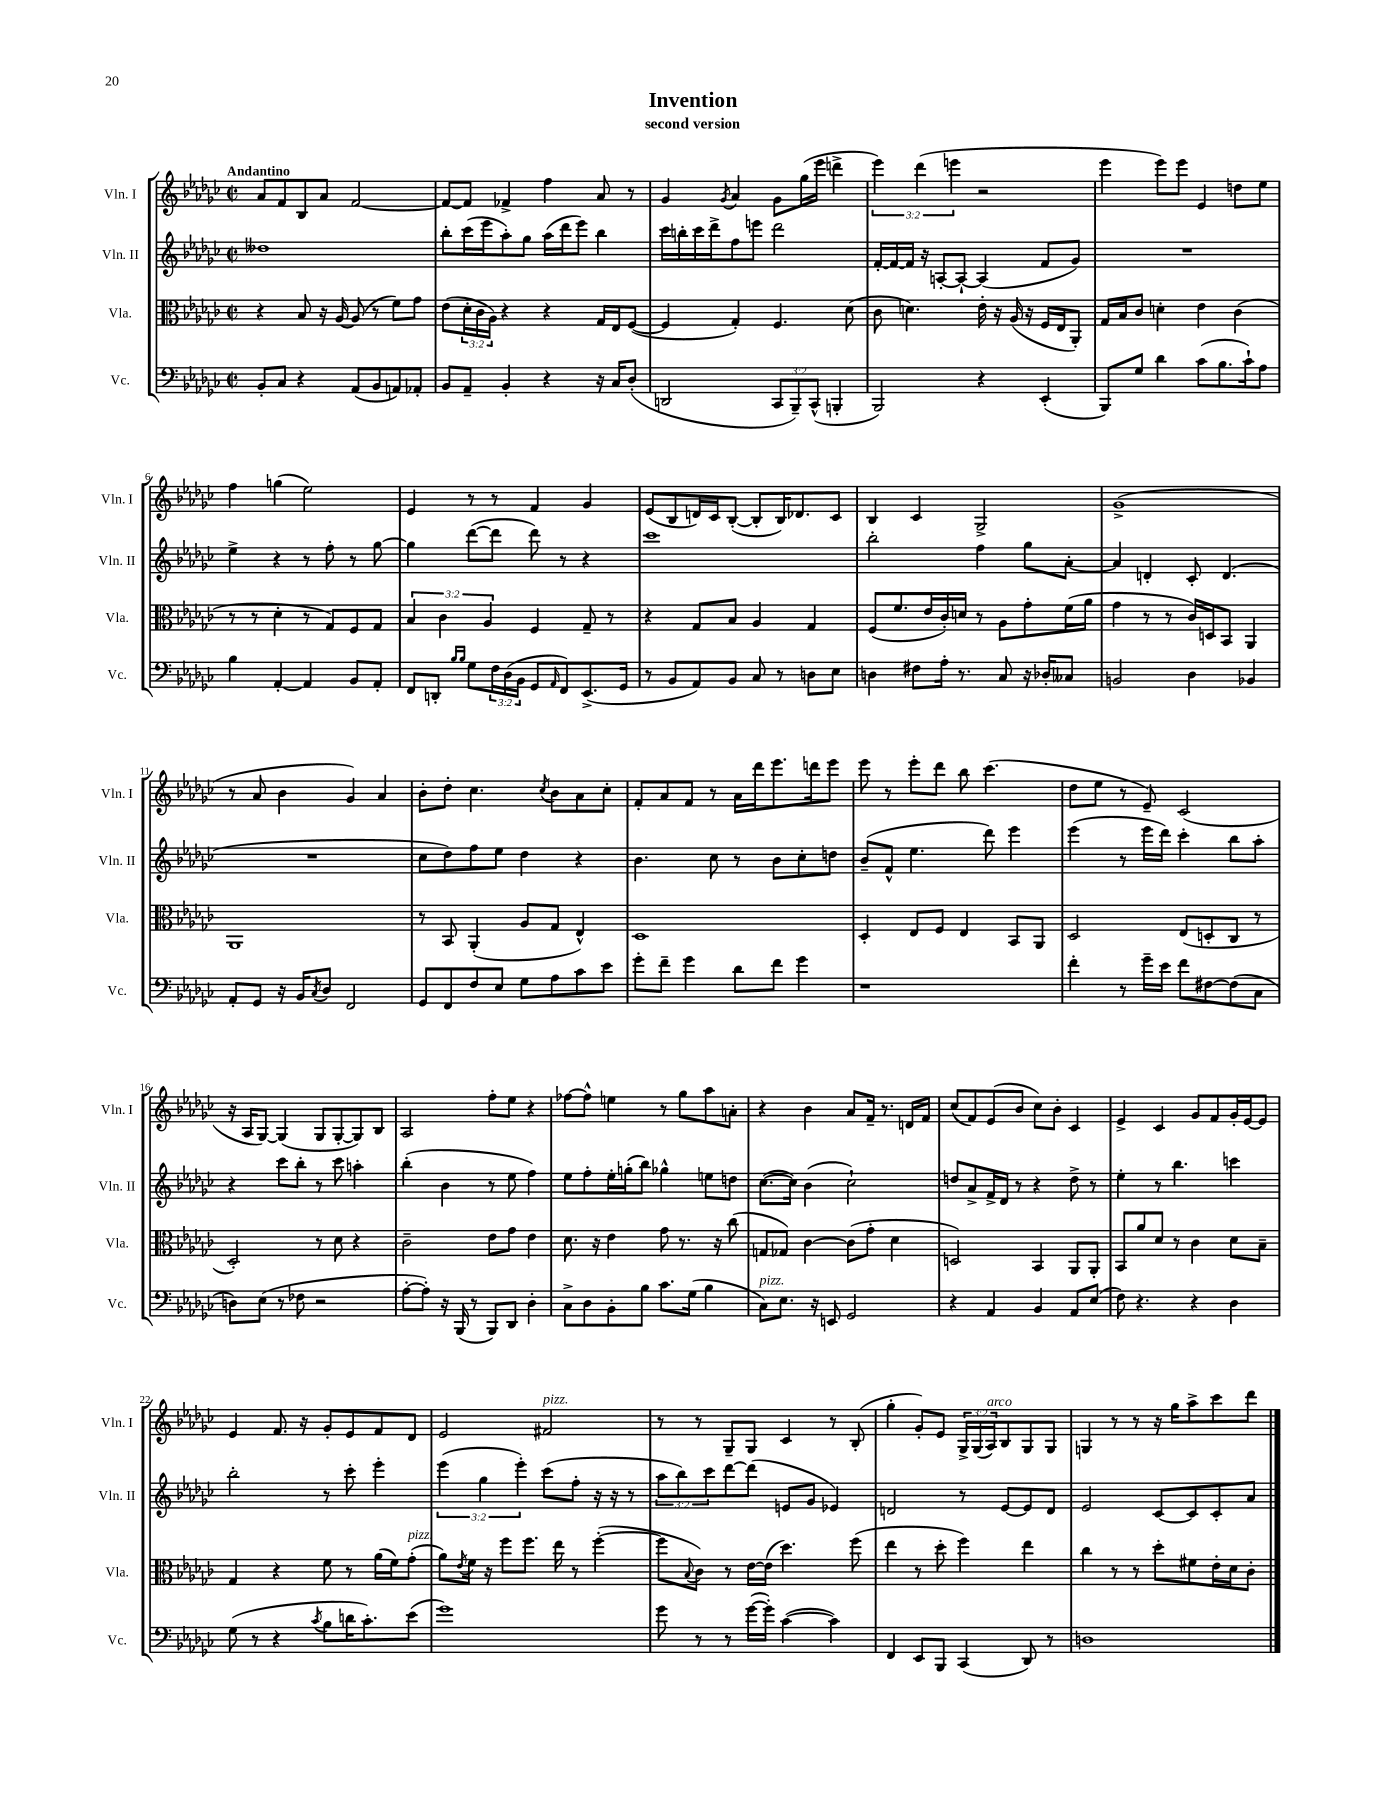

**kern	**kern	**kern	**kern
*staff4	*staff3	*staff2	*staff1
*clefF4	*clefC3	*clefG2	*clefG2
*k[b-e-a-d-g-c-]	*k[b-e-a-d-g-c-]	*k[b-e-a-d-g-c-]	*k[b-e-a-d-g-c-]
*M2/2	*M2/2	*M2/2	*M2/2
*met(c|)	*met(c|)	*met(c|)	*met(c|)
8BB-'	4r	1dd--	8a-
8C-	.	.	8f
4r	8B-	.	8B-
.	16r	.	8a-
.	[16A-	.	.
(8AA-	(8A-]	.	[2f
8BB-	8r	.	.
8AA)	8f)	.	.
8AA-'	8g-	.	.
=	=	=	=
8BB-	(8e-	8bb-'	8f_
8AA-~	24d-'	(16ccc-	8f]
.	24c-	.	.
.	.	16eee-	.
.	24A-)	.	.
4BB-'	4r	8aa-')	4f-^
.	.	8gg-	.
4r	4r	(16aa-	4ff
.	.	16ddd-	.
.	.	8eee-)	.
16r	16G-	4bb-	8a-
16C-	16E-	.	.
(8D-'	([8F	.	8r
=	=	=	=
2DD	4F]	16ccc-	4g-
.	.	16bb'	.
.	.	16ccc-	.
.	.	16ddd-^	.
.	.	.	8qg-
.	4G-')	8ff	4a-
.	.	8eee	.
12CC-	4.F	2ddd-	8g-
12BBB-~)	.	.	.
.	.	.	(16gg-
(12CC-^^	.	.	.
.	.	.	16eee-
4BBB'	.	.	4ddd^
.	(8d-	.	.
=	=	=	=
2BBB-)	8c-	[16f'	6eee-)
.	.	16f_	.
.	4.d)	16f]	.
.	.	.	(6ddd-
.	.	16r	.
.	.	[8A'	.
.	.	.	6eee
.	.	8A`_	.
4r	16e-'	(4A]	2r
.	16r	.	.
.	(16A-	.	.
.	16r	.	.
(4EE-'	16F	8f	.
.	16E-	.	.
.	8AA-')	8g-)	.
=	=	=	=
8BBB-)	16G-	1r	4eee-
.	16B-	.	.
8G-	8c-	.	.
4d-	4d'	.	8eee-)
.	.	.	8eee-
(8c-	4e-	.	4e-
8.B-	.	.	.
.	(4c-	.	8dd
16c-`)	.	.	.
8A-	.	.	8ee-
=	=	=	=
4B-	8r	4ee-^	4ff
.	8r	.	.
[4AA-'	4d-'	4r	(4gg
4AA-]	8r	8r	2ee-)
.	8G-)	8ff'	.
8BB-	8F	8r	.
8AA-'	8G-	[8gg-	.
=	=	=	=
8FF	6B-	4gg-]	4e-
8DD'	.	.	.
.	6c-	.	.
16qqB-	.	.	.
16qqB-	.	.	.
8G-	.	([8ddd-	8r
.	6A-	.	.
24F	.	8ddd-]	8r
(24D-	.	.	.
24BB-	.	.	.
8GG-	4F	8ddd-)	4f
16qqAA-	.	.	.
8FF)	.	8r	.
(8.EE-^	8G-~	4r	4g-
.	8r	.	.
16GG-	.	.	.
=	=	=	=
8r	4r	1ccc-	(8e-
8BB-	.	.	8B-
8AA-)	8G-	.	16d)
.	.	.	16c-
8BB-	8B-	.	([8B-'
8C-	4A-	.	8B-']
8r	.	.	16B-)
.	.	.	8.d-
8D	4G-	.	.
8E-	.	.	8c-
=	=	=	=
4D	(8F	2bb-'	4B-
.	8.f	.	.
8F#	.	.	4c-
.	16e-	.	.
16A-'	16c-')	.	.
8.r	16d	.	.
.	8r	4ff	2G-^
8C-	8A-	.	.
16r	8g-'	8gg-	.
16D-'	.	.	.
8C--	(16f	[8a-'	.
.	16a-	.	.
=	=	=	=
2BB	4g-	4a-]	(1g-^
.	8r	4d'	.
.	8r	.	.
4D-	16c-)	8c-'	.
.	16D	.	.
.	8BB-	(4.d	.
4BB-	4AA-	.	.
=	=	=	=
8AA-'	1AA-	1r	8r
8GG-	.	.	8a-
16r	.	.	4b-
16BB-	.	.	.
8qC-	.	.	.
8D-	.	.	.
2FF	.	.	4g-)
.	.	.	4a-
=	=	=	=
8GG-	8r	8cc-	8b-'
8FF	8BB-	8dd-)	8dd-'
8F	(4AA-'	8ff	4.cc-
8E-	.	8ee-	.
8G-	8A-	4dd-	.
.	.	.	8qcc-
8A-	8G-	.	8b-
8c-	4E-^^)	4r	8a-
8e-	.	.	8cc-'
=	=	=	=
8g-'	1D-	4.b-	8f'
8f~	.	.	8a-
4g-	.	.	8f
.	.	8cc-	8r
8d-	.	8r	16a-
.	.	.	16ddd-
8f	.	8b-	8.eee-
4g-	.	8cc-'	.
.	.	.	16ddd
.	.	8dd	8eee-
=	=	=	=
1r	4D-'	(8b-~	8eee-
.	.	8f^^	8r
.	8E-	4.ee-	8eee-'
.	8F	.	8ddd-
.	4E-	.	8bb-
.	.	8ddd-)	(4.ccc-
.	8BB-	4eee-	.
.	8AA-	.	.
=	=	=	=
4f'	2D-	(4eee-	8dd-
.	.	.	8ee-
8r	.	8r	8r
16g-~	.	16eee-	8e-~)
16e-	.	16ddd-)	.
8f	(8E-	4ccc-'	(2c-
[8F#	8D'	.	.
(8F#]	8C-	8bb-	.
8C-	8r	8aa-'	.
=	=	=	=
8D)	2D-')	4r	16r
.	.	.	16A-
(8E-	.	.	[8G-)
8r	.	8ccc-	(4G-]
8F-	.	8bb-'	.
2r	8r	8r	8G-
.	8d-	8ccc-	[8G-'
.	4r	4aa'	8G-])
.	.	.	8B-
=	=	=	=
[8A-'	2c-~	(4bb-'	2A-
8A-'])	.	.	.
16r	.	4b-	.
(16BBB-	.	.	.
8r	.	.	.
8BBB-)	8e-	8r	8ff'
8DD-	8g-	8ee-	8ee-
4D-'	4e-	4ff)	4r
=	=	=	=
8C-^	8.d-	8ee-	[8ff-
8D-	.	8ff'	8ff-^^]
.	16r	.	.
8BB-'	4e-	16ee-'	4ee
.	.	(16gg'	.
8B-	.	8bb-)	.
8.c-	8g-	4gg-^^	8r
.	8.r	.	8gg-
(16G-	.	.	.
4B-	.	8ee	8aa-
.	16r	.	.
.	(8cc-	8dd	8a'
=	=	=	=
8C-)	8G	([8.cc-	4r
8.E-	8G-)	.	.
.	.	16cc-])	.
.	[4c-	(4b-	4b-
16r	.	.	.
8EE	.	.	.
2GG-	(8c-]	2cc-`)	8a-
.	8g-'	.	16f~
.	.	.	8.r
.	4d-	.	.
.	.	.	16d
.	.	.	16f
=	=	=	=
4r	2D)	8dd	(8cc-
.	.	8a-^	8f)
4AA-	.	16f^	(8e-
.	.	16d-	.
.	.	8r	8b-
4BB-	4BB-	4r	8cc-)
.	.	.	8b-'
8AA-	8AA-	8dd^	4c-
(8E-	8AA-'	8r	.
=	=	=	=
8F)	8BB-	4ee-'	4e-^
4.r	8a-	.	.
.	8d-	8r	4c-
.	8r	4.bb-	.
4r	4c-	.	8g-
.	.	.	8f
4D-	8d-	4ccc	16g-'
.	.	.	[16e-
.	8B-~	.	8e-]
=	=	=	=
(8G-	4G-	2bb-'	4e-
8r	.	.	.
4r	4r	.	8.f
.	.	.	16r
8qc-	.	.	.
8B-	8f	8r	8g-'
16d	8r	8ccc-'	8e-
8.c-')	.	.	.
.	(16a-	4eee-'	8f
.	16f)	.	.
(8e-	(8g-'	.	8d-
=	=	=	=
1g-)	8a-)	(6eee-	2e-
.	8qe-	.	.
.	16f	.	.
.	.	6gg-	.
.	16r	.	.
.	8ff	.	.
.	.	6eee-')	.
.	8.ff	.	.
.	.	(8ccc-	2f#
.	16ee-	.	.
.	8r	8ff'	.
.	([4ff'	16r	.
.	.	16r	.
.	.	8r	.
=	=	=	=
8g-	8ff]	12aa-	8r
.	.	12bb-)	.
.	8qqB-	.	.
8r	8c-)	.	8r
.	.	12ccc-	.
8r	8r	[8ddd-	8G-~
([16g-	[16e-	(8ddd-]	8G-
16g-'])	(16e-]	.	.
([4c-	4.dd-)	8e	4c-
.	.	8g-	.
4c-])	.	4e-)	8r
.	(8ff	.	(8B-'
=	=	=	=
4FF	4ee-	2d	4gg-'
8EE-	8r	.	8g-')
8BBB-	8dd-'	.	8e-
(4CC-	4ff)	8r	24G-^
.	.	.	(24G-
.	.	.	24A-)
.	.	[8e-	8B-
8DD-)	4ee-	8e-]	8G-
8r	.	8d	8G-
=	=	=	=
1D	4cc-	2e-	4G
.	8r	.	8r
.	8r	.	8r
.	8dd-'	[8c-	16r
.	.	.	16gg-
.	8f#	8c-]	8aa-^
.	16e-'	8c-'	8ccc-
.	16d-	.	.
.	8c-'	8a-	8ddd-
==	==	==	==
*-	*-	*-	*-
